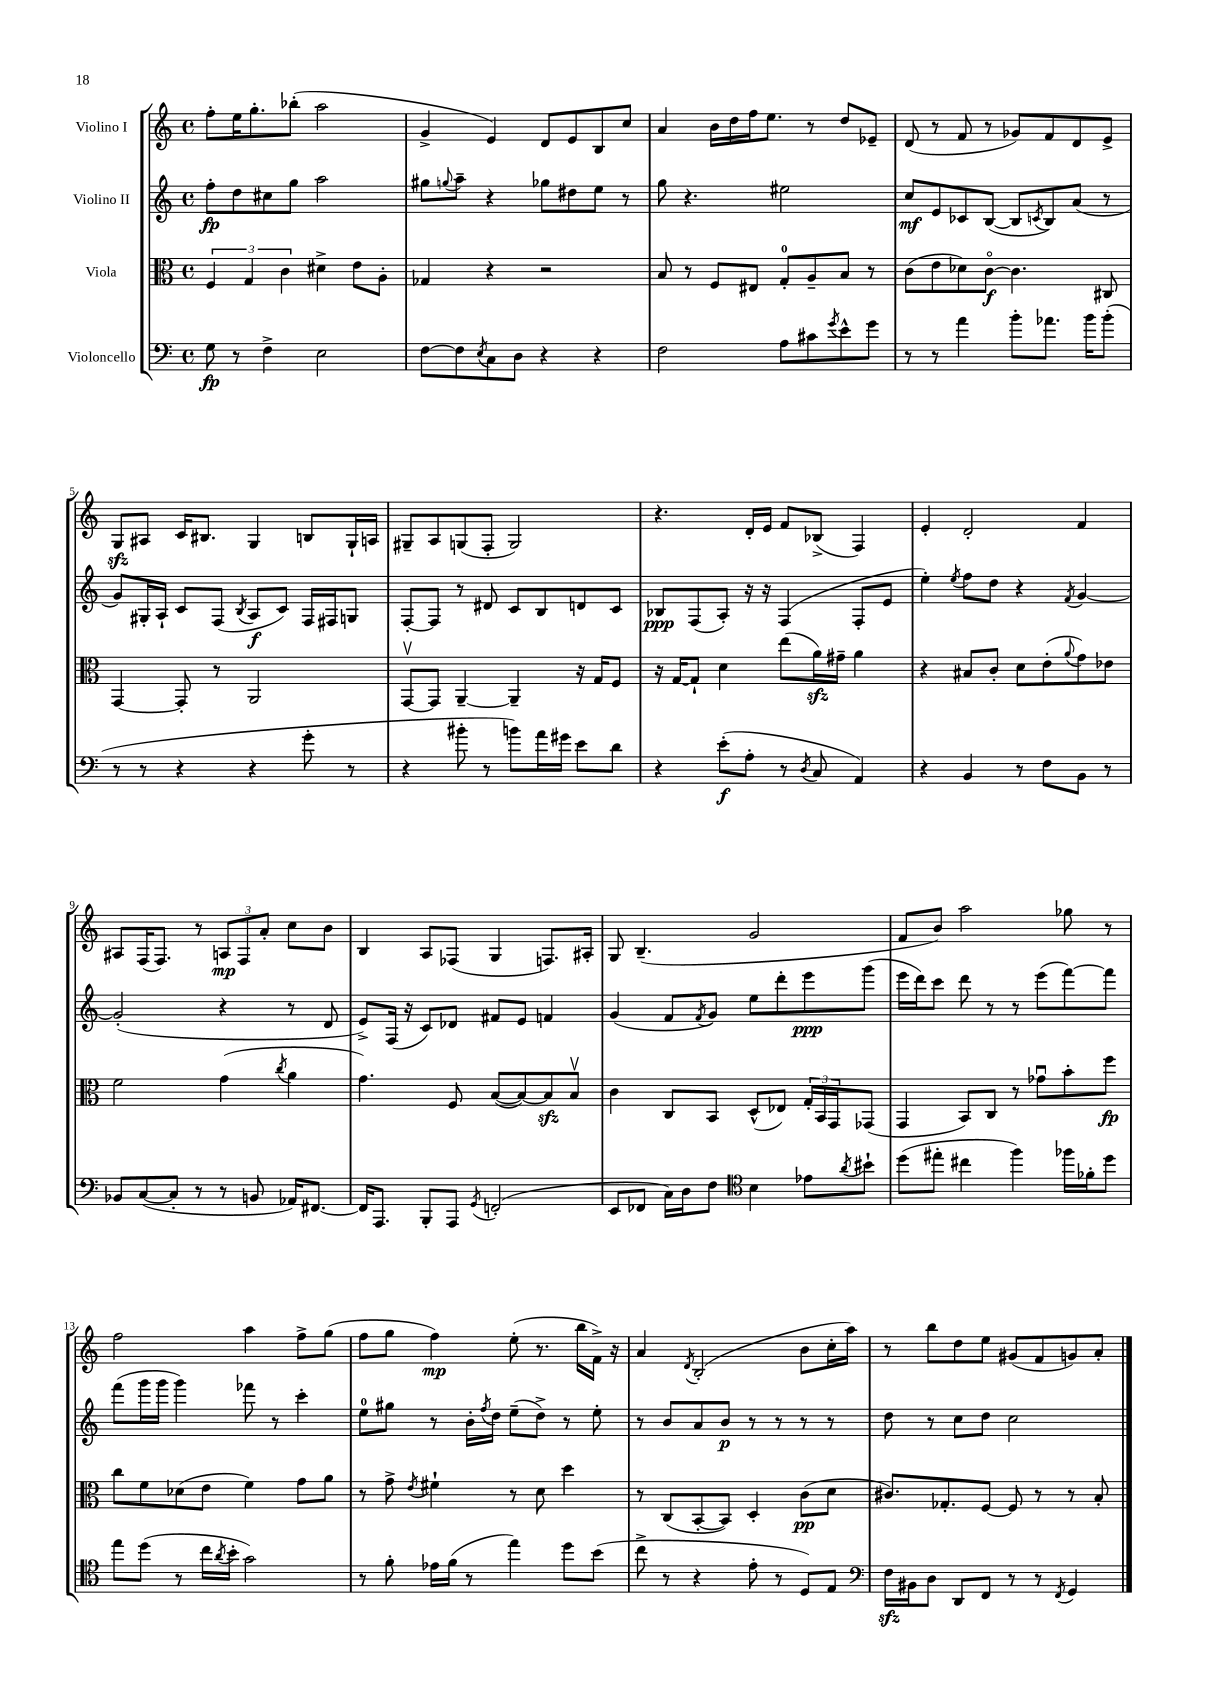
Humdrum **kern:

**kern	**dynam	**kern	**dynam	**kern	**dynam	**kern	**dynam
*part4	*part4	*part3	*part3	*part2	*part2	*part1	*part1
*staff4	*staff4	*staff3	*staff3	*staff2	*staff2	*staff1	*staff1
*I"Violoncello	*	*I"Viola	*	*I"Violino II	*	*I"Violino I	*
*clefF4	*	*clefC3	*	*clefG2	*	*clefG2	*
*k[]	*	*k[]	*	*k[]	*	*k[]	*
*M4/4	*	*M4/4	*	*M4/4	*	*M4/4	*
*met(c)	*	*met(c)	*	*met(c)	*	*met(c)	*
=1	=1	=1	=1	=1	=1	=1	=1
8G\	fp	6F/	.	8ff'\L	fp	8ff'\L	.
8r	.	.	.	8dd\	.	16ee\K	.
.	.	6G/	.	.	.	.	.
.	.	.	.	.	.	8.gg'\	.
4F^\	.	.	.	8cc#X\	.	.	.
.	.	6c\	.	.	.	.	.
.	.	.	.	8gg\J	.	(8bb-X'\J	.
2E\	.	4d#X^\	.	2aa\	.	2aa\	.
.	.	8e\L	.	.	.	.	.
.	.	8A'\J	.	.	.	.	.
=2	=2	=2	=2	=2	=2	=2	=2
[8F\L	.	4G-X/	.	8gg#X\L	.	4g^/	.
.	.	.	.	8qqggn/	.	.	.
8F\]	.	.	.	8aa~\J	.	.	.
8qE/	.	.	.	.	.	.	.
8C\	.	4r	.	4r	.	4e/)	.
8D\J	.	.	.	.	.	.	.
4r	.	2r	.	8gg-X\L	.	8d/L	.
.	.	.	.	8dd#X\	.	8e/	.
4r	.	.	.	8ee\J	.	8B/	.
.	.	.	.	8r	.	8cc/J	.
=3	=3	=3	=3	=3	=3	=3	=3
2F\	.	8B/	.	8gg\	.	4a/	.
.	.	8r	.	4.r	.	.	.
.	.	8F/L	.	.	.	16b\LL	.
.	.	.	.	.	.	16dd\	.
.	.	8E#X/J	.	.	.	16ff\J	.
.	.	.	.	.	.	8.ee\J	.
8A\L	.	8G'/L	.	2ee#X\	.	.	.
8c#X\	.	8A~/	.	.	.	8r	.
8qg/	.	.	.	.	.	.	.
8e^^\	.	8B/J	.	.	.	8dd/L	.
8g\J	.	8r	.	.	.	8e-X~/J	.
=4	=4	=4	=4	=4	=4	=4	=4
8r	.	(8c\L	.	8cc/L	mf	(8d/	.
8r	.	8e\	.	8e/	.	8r	.
4a\	.	8d-X\)	.	8c-X/	.	8f/	.
.	.	[8c\J	f	([8B/J	.	8r	.
8b'\L	.	4.c\]	.	8B/L]	.	8g-X/L)	.
.	.	.	.	8qcn/	.	.	.
8.a-X\J	.	.	.	8B/)	.	8f/	.
.	.	.	.	(8a/J	.	8d/	.
16b\KL	.	.	.	.	.	.	.
(8b'\J	.	8C#X/	.	8r	.	8e^/J	.
!!LO:LB:g=z
=5	=5	=5	=5	=5	=5	=5	=5
8r	.	[4GG/	.	8g/L)	.	8Gzz/L	.
8r	.	.	.	16G#X'/L	.	8A#X/J	.
.	.	.	.	16A`/JJ	.	.	.
4r	.	8GG'/]	.	8c/L	.	16c/KL	.
.	.	.	.	.	.	8.B#X/J	.
.	.	8r	.	(8F/J	.	.	.
.	.	.	.	8qB/	.	.	.
4r	.	2AA/	.	8A/L	f	4G/	.
.	.	.	.	8c/J)	.	.	.
8g'\	.	.	.	16F/LL	.	8Bn/L	.
.	.	.	.	16F#X/J	.	.	.
8r	.	.	.	8Gn/J	.	16G`/L	.
.	.	.	.	.	.	16An/JJ	.
=6	=6	=6	=6	=6	=6	=6	=6
4r	.	[8GGv/L	.	[8F'/L	.	8G#X~/L	.
.	.	8GG/J]	.	8F/J]	.	8A/	.
8b#X'\	.	[4AA~/	.	8r	.	(8Gn/	.
8r	.	.	.	8d#X/	.	8F'/J	.
8bn\L)	.	4AA~/]	.	8c/L	.	2G/)	.
16a\L	.	.	.	8B/	.	.	.
16g#X\JJ	.	.	.	.	.	.	.
8e\L	.	16r	.	8dn/	.	.	.
.	.	16G/KL	.	.	.	.	.
8d\J	.	8F/J	.	8c/J	.	.	.
=7	=7	=7	=7	=7	=7	=7	=7
4r	.	16r	.	8B-X/L	ppp	4.r	.
.	.	[16G/KL	.	.	.	.	.
.	.	8G`/J]	.	(8F/	.	.	.
(8e'\L	f	4d\	.	8A'/J)	.	.	.
8A'\J	.	.	.	16r	.	16d'/LL	.
.	.	.	.	16r	.	16e/JJ	.
8r	.	(8ee\L	.	(4F/	.	8f/L	.
8qD/	.	.	.	.	.	.	.
8C/	.	16azz\L)	.	.	.	(8B-X^/J	.
.	.	16g#X~\JJ	.	.	.	.	.
4AA/)	.	4a\	.	8F'/L	.	4F/)	.
.	.	.	.	8e/J	.	.	.
=8	=8	=8	=8	=8	=8	=8	=8
4r	.	4r	.	4ee'\)	.	4e'/	.
.	.	.	.	8qee/	.	.	.
4BB/	.	8B#X/L	.	8ff\L	.	2d'/	.
.	.	8c'/J	.	8dd\J	.	.	.
8r	.	8d\L	.	4r	.	.	.
8F\L	.	(8e'\	.	.	.	.	.
.	.	8qqa/	.	8qf/	.	.	.
8BB\J	.	8g\)	.	[4g/	.	4f/	.
8r	.	8e-X\J	.	.	.	.	.
!!LO:LB:g=z
=9	=9	=9	=9	=9	=9	=9	=9
8BB-X/L	.	2f\	.	(2g'/]	.	8A#X/L	.
([8C/	.	.	.	.	.	(16F/K	.
.	.	.	.	.	.	8.F/J)	.
8C'/J]	.	.	.	.	.	.	.
8r	.	.	.	.	.	8r	.
8r	.	(4g\	.	4r	.	12An/L	mp
.	.	.	.	.	.	12F/	.
8BBn/	.	.	.	.	.	.	.
.	.	.	.	.	.	12a'/J	.
.	.	8qcc/	.	.	.	.	.
16AA-X/KL)	.	4a\	.	8r	.	8cc\L	.
[8.FF#X/J	.	.	.	.	.	.	.
.	.	.	.	8d/	.	8b\J	.
=10	=10	=10	=10	=10	=10	=10	=10
16FF#/KL]	.	4.g\)	.	8e^/L)	.	4B/	.
8.AAA/J	.	.	.	.	.	.	.
.	.	.	.	(16F/Jk	.	.	.
.	.	.	.	16r	.	.	.
8BBB'/L	.	.	.	8c/L)	.	8A/L	.
8AAA/J	.	8F/	.	8d-X/J	.	(8F-X/J	.
8qGG/	.	.	.	.	.	.	.
(2FFn'/	.	([8B/L	.	8f#X/L	.	4G/	.
.	.	8B/_)	.	8e/J	.	.	.
.	.	8Bzz/]	.	4fn/	.	8.Fn/L)	.
.	.	8Bv/J	.	.	.	.	.
.	.	.	.	.	.	16A#X'/Jk	.
=11	=11	=11	=11	=11	=11	=11	=11
8EE/L	.	4c\	.	(4g/	.	8G/	.
8FF-X/J	.	.	.	.	.	(4.B~/	.
16C\LL)	.	8C/L	.	8f/L	.	.	.
16D\J	.	.	.	.	.	.	.
.	.	.	.	8qf/	.	.	.
8F\J	.	8BB/J	.	8g/J)	.	.	.
*clefC4	*	*	*	*	*	*	*
4B\	.	(8D^^/L	.	8ee\L	.	2g/	.
.	.	8E-X/J)	.	8ddd'\	.	.	.
8e-X\L	.	24G'/LL	.	8eee\	ppp	.	.
.	.	24BB/	.	.	.	.	.
.	.	24GG/J	.	.	.	.	.
8qa/	.	.	.	.	.	.	.
8b#X`\J	.	(8GG-X/J	.	(8ggg\J	.	.	.
=12	=12	=12	=12	=12	=12	=12	=12
(8dd\L	.	4GG/	.	16eee\LL	.	8f/L	.
.	.	.	.	16ddd\J)	.	.	.
8ee#X'\J	.	.	.	8ccc\J	.	8b/J)	.
4cc#X\	.	8BB/L)	.	8ddd\	.	2aa\	.
.	.	8C/J	.	8r	.	.	.
4ff\)	.	8r	.	8r	.	.	.
.	.	8g-Xu\L	.	(8eee\L	.	.	.
16ff-X\LL	.	8b'\	.	[8fff\)	.	8gg-X\	.
16f-X'\J	.	.	.	.	.	.	.
8dd\J	.	8ff\J	fp	8fff\J]	.	8r	.
!!LO:LB:g=z
=13	=13	=13	=13	=13	=13	=13	=13
8ee\L	.	8cc\L	.	(8fff\L	.	2ff\	.
(8dd\J	.	8f\	.	16ggg\L	.	.	.
.	.	.	.	16ggg\JJ	.	.	.
8r	.	(8d-X\	.	4ggg\)	.	.	.
16cc\LL	.	8e\J	.	.	.	.	.
8qa/	.	.	.	.	.	.	.
16b'\JJ	.	.	.	.	.	.	.
2g\)	.	4f\)	.	8fff-X\	.	4aa\	.
.	.	.	.	8r	.	.	.
.	.	8g\L	.	4ccc'\	.	8ff^\L	.
.	.	8a\J	.	.	.	(8gg\J	.
=14	=14	=14	=14	=14	=14	=14	=14
8r	.	8r	.	8ee\L	.	8ff\L	.
8f'\	.	8g^\	.	8gg#X\J	.	8gg\J	.
.	.	8qe/	.	.	.	.	.
16e-X\LL	.	4f#X`\	.	8r	.	4ff\)	mp
(16f\JJ	.	.	.	.	.	.	.
8r	.	.	.	16b'\LL	.	.	.
.	.	.	.	8qff/	.	.	.
.	.	.	.	16dd\JJ	.	.	.
4ee\)	.	8r	.	(8ee~\L	.	(8ee'\	.
.	.	8d\	.	8dd^\J)	.	8.r	.
8dd\L	.	4dd\	.	8r	.	.	.
.	.	.	.	.	.	16bb\LL	.
(8b\J	.	.	.	8ee'\	.	16f^\JJ)	.
.	.	.	.	.	.	16r	.
=15	=15	=15	=15	=15	=15	=15	=15
8cc^\	.	8r	.	8r	.	4a/	.
8r	.	(8C/L	.	8b/L	.	.	.
.	.	.	.	.	.	8qd/	.
4r	.	[8BB'/	.	8a/	.	(2B'/	.
.	.	8BB/J])	.	8b/J	p	.	.
8e'\	.	4D'/	.	8r	.	.	.
8r	.	.	.	8r	.	.	.
8D/L)	.	(8c\L	pp	8r	.	8b\L	.
8E/J	.	8d\J	.	8r	.	16cc'\L	.
.	.	.	.	.	.	16aa\JJ)	.
=16	=16	=16	=16	=16	=16	=16	=16
*clefF4	*	*	*	*	*	*	*
16Fzz\LL	.	8.c#X/L)	.	8dd\	.	8r	.
16BB#X\J	.	.	.	.	.	.	.
8D\J	.	.	.	8r	.	8bb\L	.
.	.	8.G-X'/	.	.	.	.	.
8DD/L	.	.	.	8cc\L	.	8dd\	.
8FF/J	.	[8F/J	.	8dd\J	.	8ee\J	.
8r	.	8F/]	.	2cc\	.	(8g#X/L	.
8r	.	8r	.	.	.	8f/	.
8qFF/	.	.	.	.	.	.	.
4GG/	.	8r	.	.	.	8gn/)	.
.	.	8B'/	.	.	.	8a'/J	.
==	==	==	==	==	==	==	==
*-	*-	*-	*-	*-	*-	*-	*-
